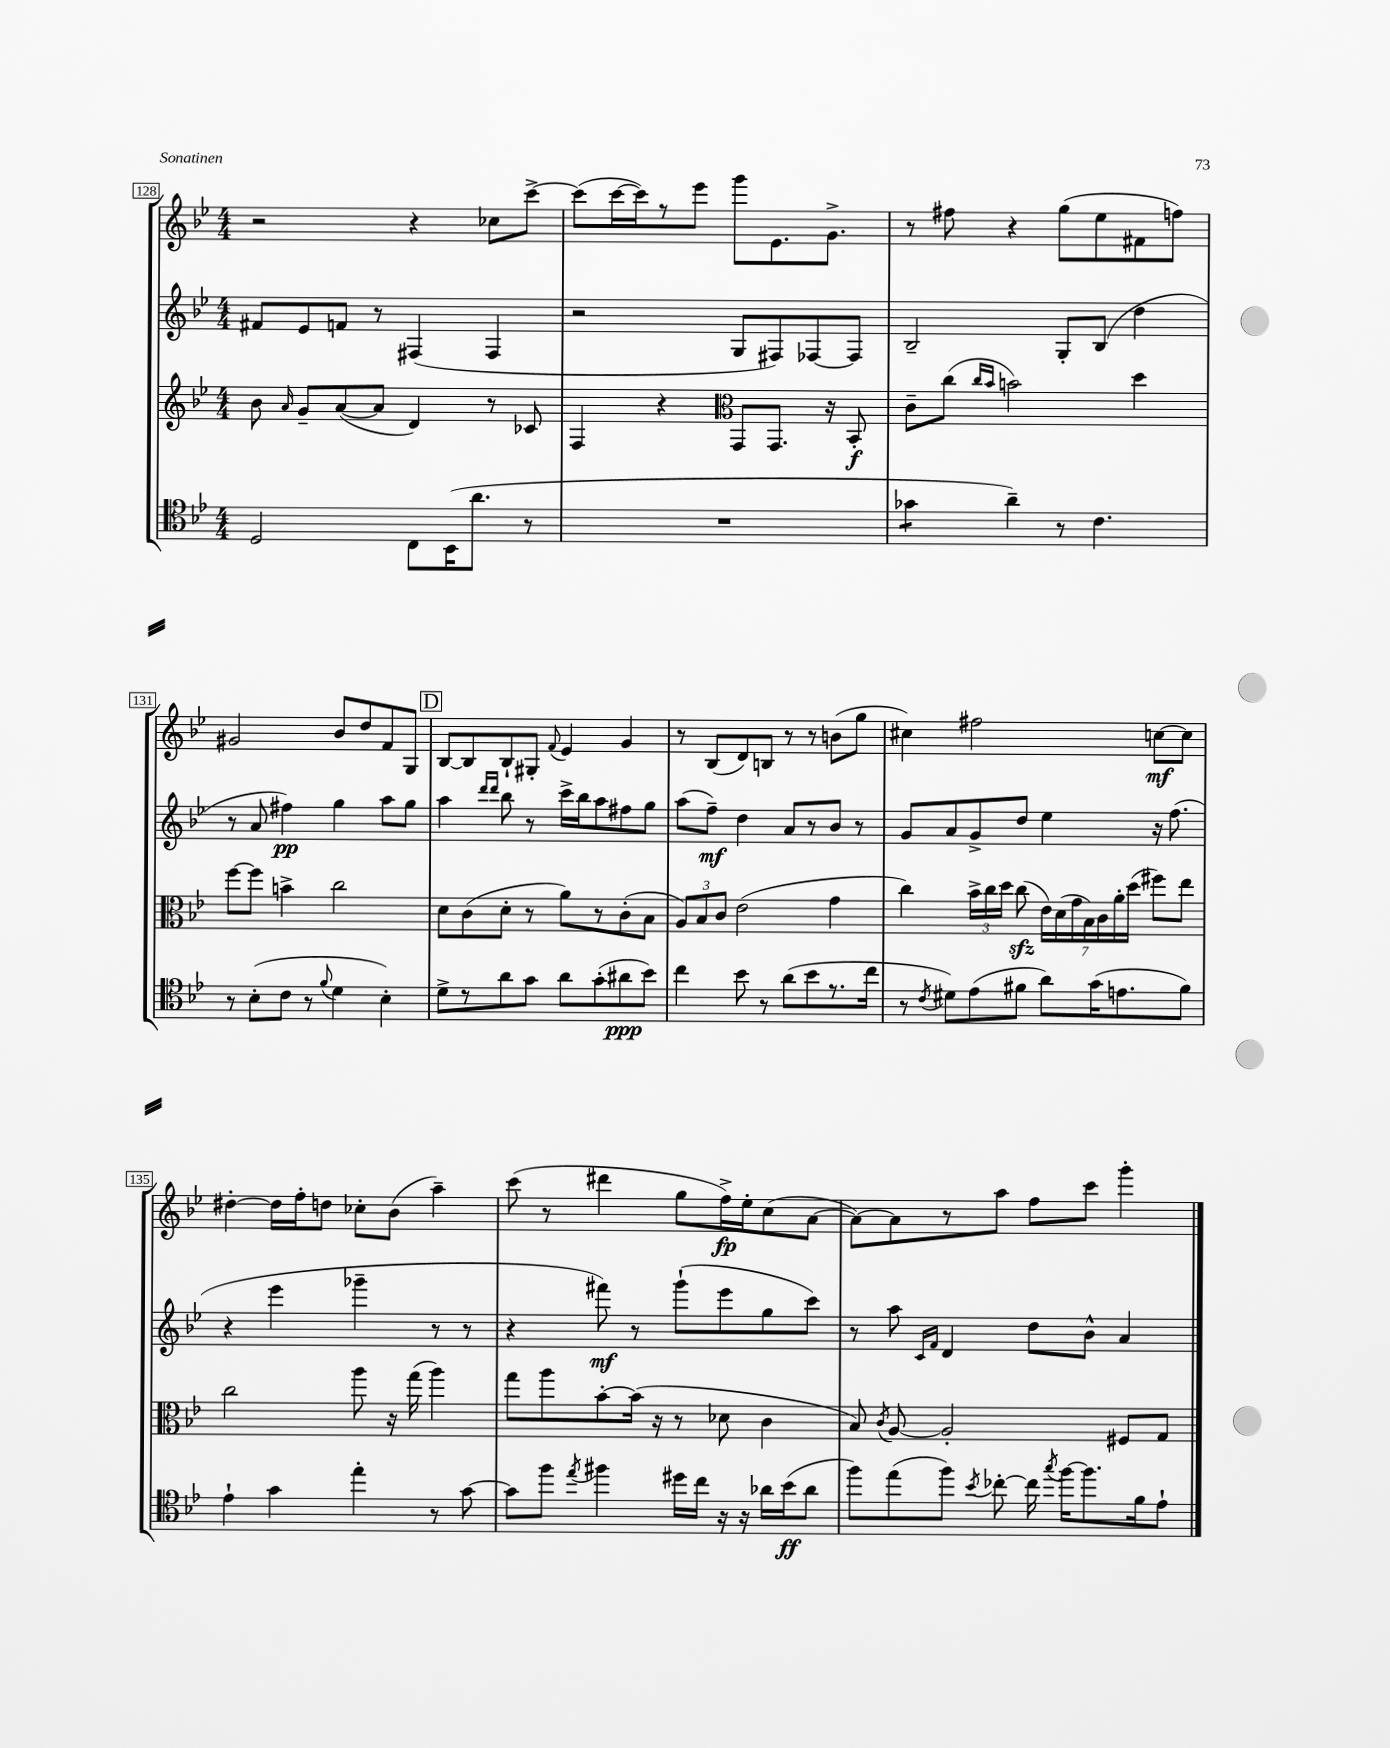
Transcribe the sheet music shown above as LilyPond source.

<<
\new StaffGroup <<
\new Staff = "s0" {
    \clef treble \key bes \major \numericTimeSignature \time 4/4
    \autoBeamOff r2 r4 ces''8[ c'''8]~-> |
    c'''8[( c'''16~ c'''16) r8 ees'''8] g'''8[ ees'8. g'8.]-> |
    r8 fis''8 r4 g''8[( ees''8 fis'8 f''8]) |
    gis'2 bes'8[ d''8 f'8 g8] |
    \mark \markup { \box "D" } bes8[~ bes8 bes8-! gis8]-. \appoggiatura { f'8 } ees'4 g'4 |
    r8 bes8[( d'8) b8] r8 r8 b'8[( g''8] |
    cis''4) fis''2 c''8[~\mf c''8] |
    dis''4~-. dis''16[ f''16-. d''8] ces''8[-. bes'8]( a''4--) |
    c'''8( r8 dis'''4 g''8[ f''16->\fp) ees''16-. c''8( a'8]~ |
    a'8[~) a'8 r8 a''8] f''8[ c'''8] g'''4-. \bar "|." |
}
\new Staff = "s1" {
    \clef treble \key bes \major \numericTimeSignature \time 4/4
    \autoBeamOff fis'8[ ees'8 f'8] r8 fis4( fis4 |
    r2 g8[ fis8) fes8~ fes8] |
    bes2-- g8[-. bes8]( d''4 |
    r8 a'8 fis''4\pp) g''4 a''8[ g''8] |
    \mark \markup { \box "D" } a''4 \grace { d'''16[ d'''16] } bes''8 r8 c'''16[-> bes''16 a''8 fis''8 g''8] |
    a''8[( f''8]--\mf) d''4 a'8[ r8 bes'8] r8 |
    g'8[ a'8 g'8-> d''8] ees''4 r16 f''8.( |
    r4 ees'''4 ges'''4-- r8 r8 |
    r4 fis'''8\mf) r8 g'''8[-!( ees'''8 g''8 c'''8]) |
    r8 a''8 \grace { c'16[ f'16] } d'4 d''8[ bes'8]-^ a'4 \bar "|." |
}
\new Staff = "s2" {
    \clef treble \key bes \major \numericTimeSignature \time 4/4
    \autoBeamOff bes'8 \grace { a'16 } g'8[-- a'8~( a'8] d'4) r8 ces'8 |
    f4 r4 \clef alto g,8[ g,8.] r16 bes,8-.\f |
    c'8[-- c''8]( \grace { c''16[ bes'16] } b'2) d''4 |
    f''8[~ f''8] b'4-> c''2 |
    \mark \markup { \box "D" } d'8[ c'8( d'8]-. r8 a'8[) r8 c'8-.( bes8] |
    \tuplet 3/2 { a8[) bes8 c'8] } ees'2( g'4 |
    c''4) \tuplet 3/2 { bes'16[-> c''16 d''16] } c''8\sfz( \tuplet 7/4 { ees'16[) d'16( g'16 bes16) c'16 a'16-. d''16]( } fis''8[) ees''8] |
    c''2 a''8 r16 g''16( a''4) |
    g''8[ a''8 bes'8~-. bes'16]( r16 r8 des'8 c'4 |
    bes8) \acciaccatura { c'8 } a8~ a2-. fis8[ g8] \bar "|." |
}
\new Staff = "s3" {
    \clef tenor \key bes \major \numericTimeSignature \time 4/4
    \autoBeamOff d2 c8[ bes,16( a'8.] r8 |
    R1 |
    ges'4:8 a'4--) r8 c'4. |
    r8 bes8[-.( c'8] r8 \appoggiatura { f'8 } d'4 bes4-.) |
    \mark \markup { \box "D" } d'8[-> r8 a'8 g'8] a'8[ g'8-.( ais'8\ppp bes'8]) |
    c''4 bes'8 r8 a'8[( bes'8 r8. c''16] |
    r8 \acciaccatura { c'8 } dis'8[) ees'8( fis'8] a'8[) g'16( e'8. fis'8]) |
    ees'4-! g'4 ees''4-. r8 g'8~ |
    g'8[ f''8] \acciaccatura { ees''8 } fis''4 dis''16[ c''16] r16 r16 aes'16[ bes'16\ff( aes'8] |
    f''8[) ees''8( f''8]) \acciaccatura { bes'8 } ces''8~-. ces''16 \acciaccatura { g''8 } f''16[~ f''8. f'16 ees'8]-! \bar "|." |
}
>>
>>
\layout { \context { \Score currentBarNumber = #128 \override BarNumber.stencil = #(make-stencil-boxer 0.1 0.3 ly:text-interface::print) } }
